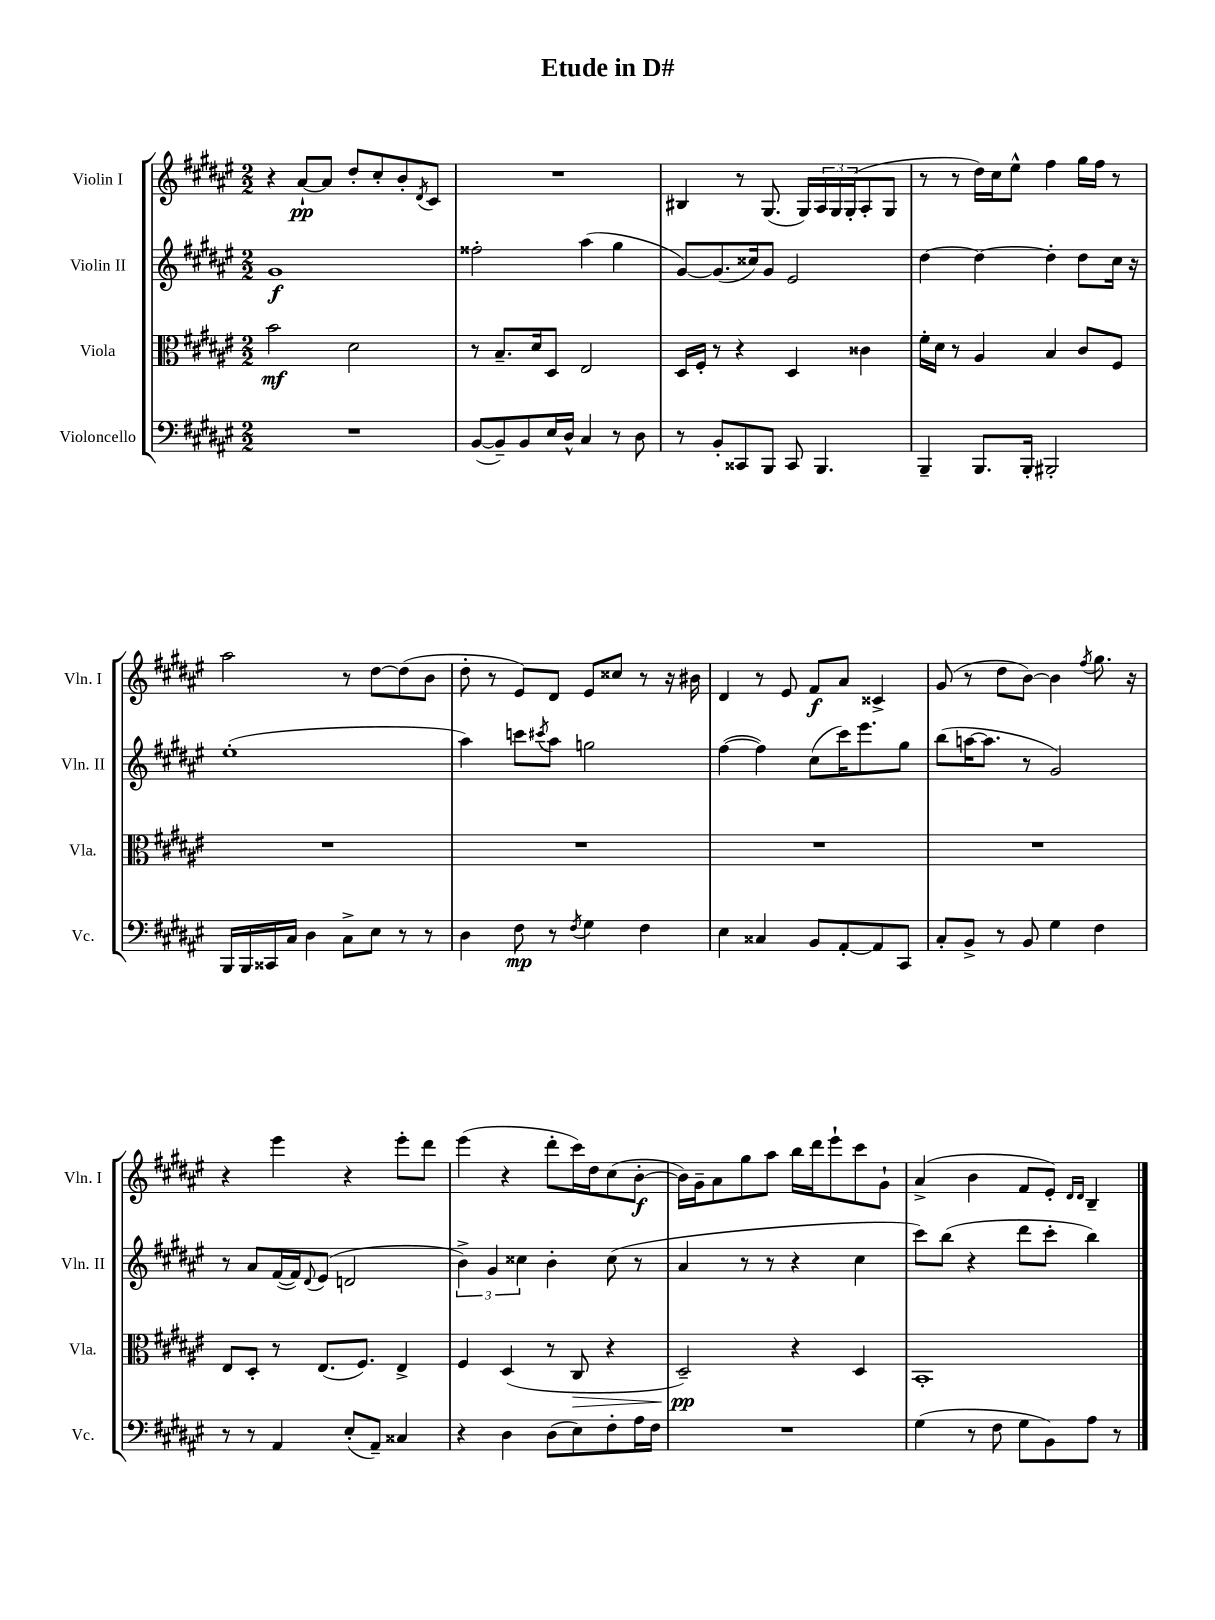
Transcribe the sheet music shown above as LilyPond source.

\header { title = "Etude in D#" }
<<
\new StaffGroup <<
\new Staff = "s0" \with { instrumentName = "Violin I" shortInstrumentName = "Vln. I" } {
    \clef treble \key fis \major \numericTimeSignature \time 2/2
    r4 ais'8~-!\pp ais'8 dis''8-. cis''8-. b'8-. \acciaccatura { dis'8 } cis'8 |
    R1 |
    bis4 r8 gis8.( gis16) \tuplet 3/2 { ais16 gis16 gis16-.( } ais8-. gis8 |
    r8 r8 dis''16) cis''16 eis''8-^ fis''4 gis''16 fis''16 r8 |
    ais''2 r8 dis''8~ dis''8( b'8 |
    dis''8-. r8 eis'8) dis'8 eis'8 cisis''8 r8 r16 bis'16 |
    dis'4 r8 eis'8 fis'8\f ais'8 cisis'4-> |
    gis'8( r8 dis''8 b'8~) b'4 \acciaccatura { fis''8 } gis''8. r16 |
    r4 eis'''4 r4 eis'''8-. dis'''8 |
    eis'''4( r4 dis'''8-. cis'''16) dis''16 cis''8( b'8~-.\f |
    b'16) gis'16-- ais'8 gis''8 ais''8 b''16 dis'''16 eis'''8-! cis'''8 gis'8-! |
    ais'4->( b'4 fis'8 eis'8-.) \grace { dis'16 dis'16 } b4-- \bar "|." |
}
\new Staff = "s1" \with { instrumentName = "Violin II" shortInstrumentName = "Vln. II" } {
    \clef treble \key fis \major \numericTimeSignature \time 2/2
    gis'1\f |
    fisis''2-. ais''4( gis''4 |
    gis'8~) gis'8.( cisis''16) gis'8 eis'2 |
    dis''4~ dis''4~ dis''4-. dis''8 cis''16 r16 |
    eis''1-.( |
    ais''4) c'''8 \acciaccatura { cis'''8 } ais''8 g''2 |
    fis''4~( fis''4) cis''8( cis'''16) eis'''8. gis''8 |
    b''8( a''16~ a''8. r8 gis'2) |
    r8 ais'8 fis'16~( fis'16) \appoggiatura { dis'8 } eis'8( d'2 |
    \tuplet 3/2 { b'4->) gis'4 cisis''4 } b'4-. cisis''8( r8 |
    ais'4 r8 r8 r4 cis''4 |
    cis'''8) b''8( r4 dis'''8 cis'''8-. b''4) \bar "|." |
}
\new Staff = "s2" \with { instrumentName = "Viola" shortInstrumentName = "Vla." } {
    \clef alto \key fis \major \numericTimeSignature \time 2/2
    b'2\mf dis'2 |
    r8 b8.-- dis'16 dis8 eis2 |
    dis16 fis16-. r8 r4 dis4 cisis'4 |
    fis'16-. dis'16 r8 ais4 b4 cis'8 fis8 |
    R1 |
    R1 |
    R1 |
    R1 |
    eis8 dis8-. r8 eis8.( fis8.) eis4-> |
    fis4 dis4( r8 cis8\> r4 |
    dis2--\pp\!) r4 dis4 |
    b,1-. \bar "|." |
}
\new Staff = "s3" \with { instrumentName = "Violoncello" shortInstrumentName = "Vc." } {
    \clef bass \key fis \major \numericTimeSignature \time 2/2
    R1 |
    b,8~( b,8--) b,8 eis16 dis16-^ cis4 r8 dis8 |
    r8 b,8-. cisis,8 b,,8 cisis,8 b,,4. |
    b,,4-- b,,8. b,,16-. bis,,2-. |
    b,,16 b,,16 cisis,16 cis16 dis4 cis8-> eis8 r8 r8 |
    dis4 fis8\mp r8 \acciaccatura { fis8 } gis4 fis4 |
    eis4 cisis4 b,8 ais,8~-. ais,8 cis,8 |
    cis8-. b,8-> r8 b,8 gis4 fis4 |
    r8 r8 ais,4 eis8-.( ais,8--) cisis4 |
    r4 dis4 dis8( eis8) fis8-. ais16 fis16 |
    R1 |
    gis4( r8 fis8 gis8 b,8) ais8 r8 \bar "|." |
}
>>
>>
\layout { \context { \Score \remove "Bar_number_engraver" } }
